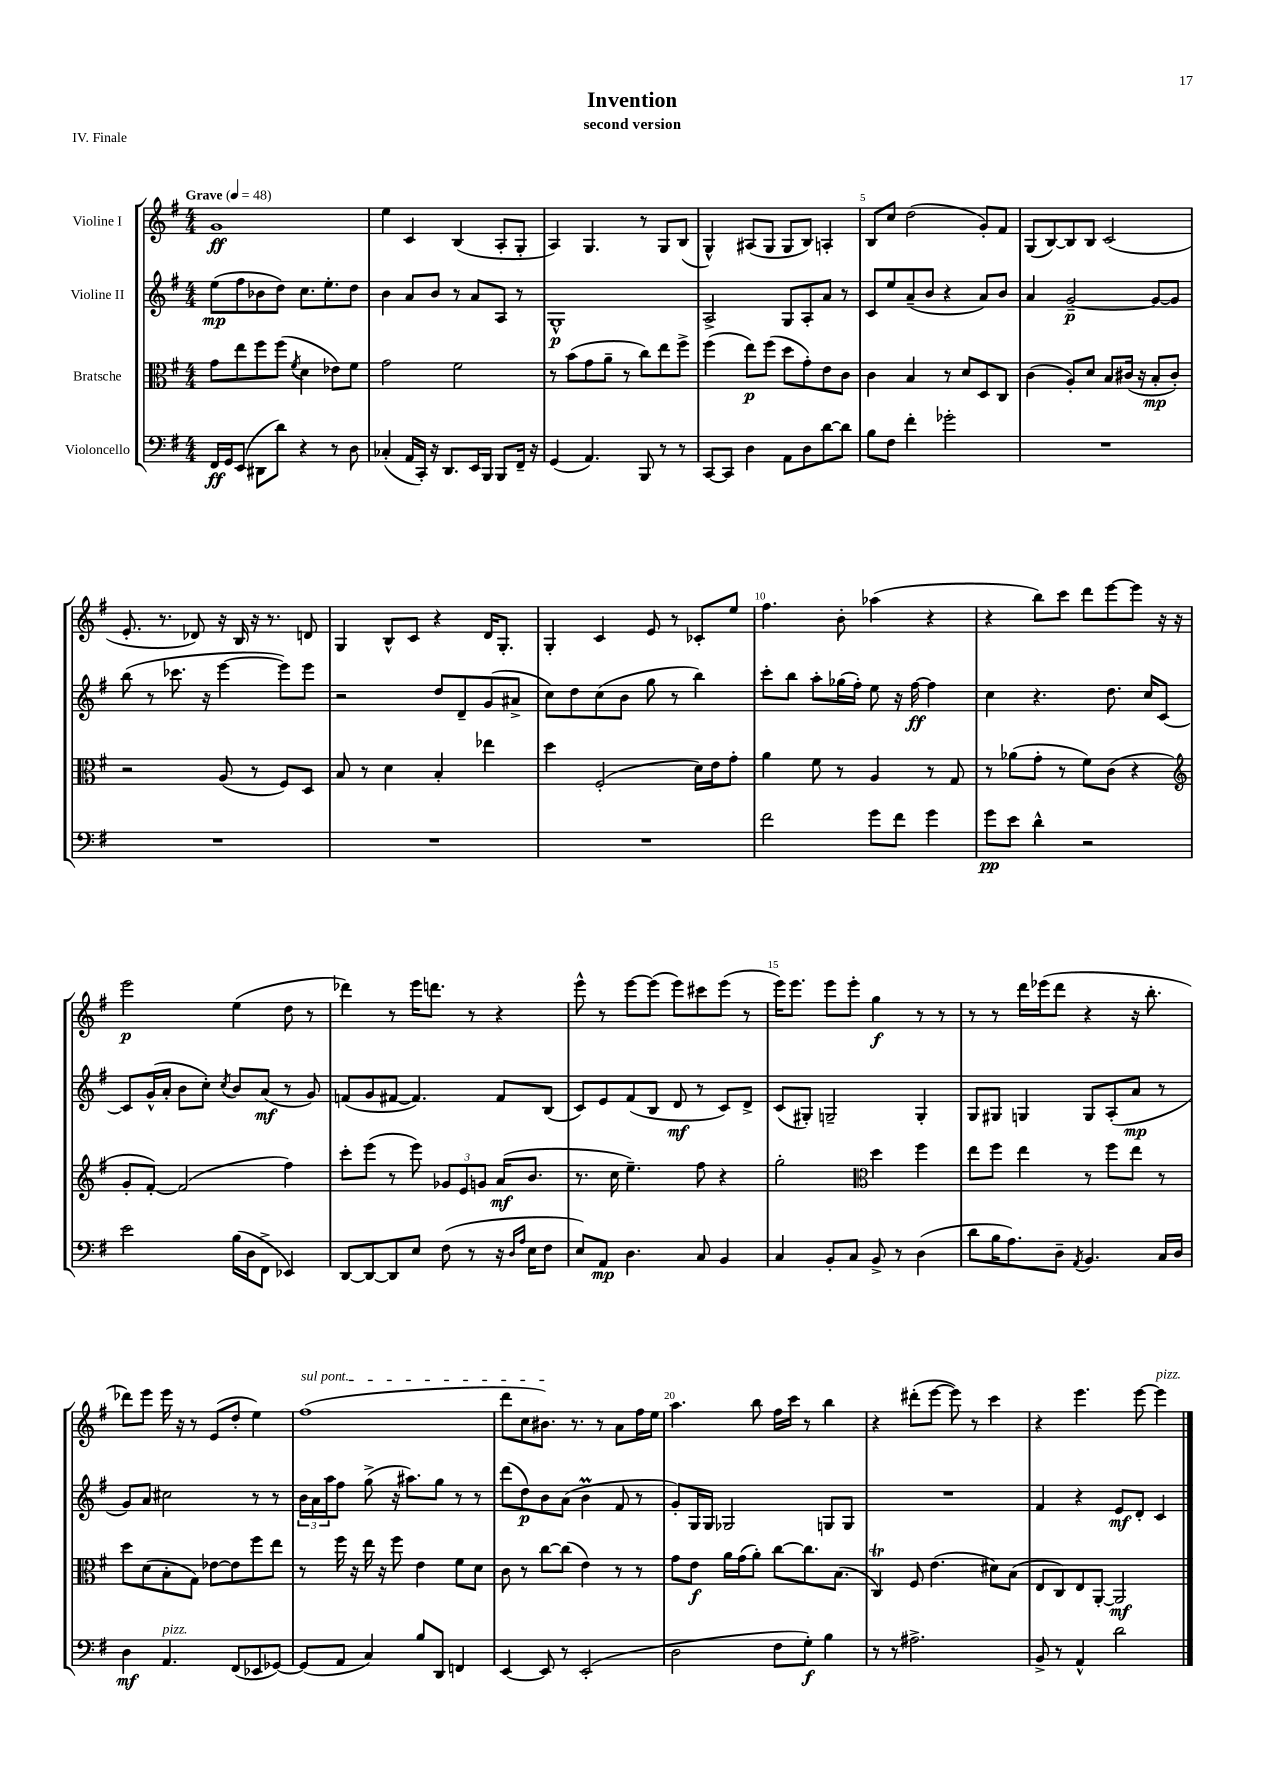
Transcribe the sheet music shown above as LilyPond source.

\header { title = "Invention" subtitle = "second version" piece = "IV. Finale" }
<<
\new StaffGroup <<
\new Staff = "s0" \with { instrumentName = "Violine I" } {
    \clef treble \key g \major \numericTimeSignature \time 4/4 \tempo "Grave" 4 = 48
    g'1\ff |
    e''4 c'4 b4( a8-. g8-. |
    a4) g4. r8 g8 b8( |
    g4-^) ais8( g8 g8 b8) a4-. |
    b8 c''8 d''2( g'8-.) fis'8 |
    g8( b8~) b8 b8 c'2( |
    e'8.-. r8. des'8) r16 b16 r16 r8. d'8 |
    g4 b8-^ c'8 r4 d'16 g8.-. |
    g4-. c'4 e'8 r8 ces'8-. e''8 |
    fis''4. b'8-. aes''4( r4 |
    r4 b''8) c'''8 d'''8 e'''8~ e'''8 r16 r16 |
    e'''2\p e''4( d''8 r8 |
    des'''4) r8 e'''16 d'''8. r8 r4 |
    e'''8-^ r8 e'''8~ e'''8( e'''8) cis'''8 e'''8( r8 |
    e'''16) e'''8. e'''8 e'''8-. g''4\f r8 r8 |
    r8 r8 d'''16 ees'''16( d'''8 r4 r16 b''8.-. |
    des'''8) e'''8 e'''16 r16 r8 e'8( d''8-. e''4) |
    \once \override TextSpanner.bound-details.left.text = \markup { \italic "sul pont." } fis''1\startTextSpan( |
    d'''8 c''8 bis'8.\stopTextSpan) r8. r8 a'8 fis''16 e''16 |
    a''4. b''8 fis''16 c'''16 r8 b''4 |
    r4 dis'''8-.( e'''8~ e'''8) r8 c'''4 |
    r4 e'''4. e'''8~ e'''4^\markup { \italic "pizz." } \bar "|." |
}
\new Staff = "s1" \with { instrumentName = "Violine II" } {
    \clef treble \key g \major \numericTimeSignature \time 4/4
    e''8\mp( fis''8 bes'8 d''8) c''8. e''8.-. d''8 |
    b'4 a'8 b'8 r8 a'8 a8 r8 |
    g1-^\p |
    a2-> g8 a8-. a'8 r8 |
    c'8 e''8 a'8--( b'8 r4 a'8) b'8 |
    a'4 g'2~--\p g'8~ g'8 |
    b''8( r8 ces'''8. r16 e'''4~ e'''8) e'''8 |
    r2 d''8 d'8-- g'8( ais'8-> |
    c''8) d''8 c''8( b'8 g''8 r8 b''4) |
    c'''8-. b''8 a''8-. ges''16( fis''16-.) e''8 r16 fis''16~\ff fis''4 |
    c''4 r4. d''8. c''16 c'8~ |
    c'8 g'16-^( a'16-. b'8 c''8-.) \acciaccatura { c''8 } b'8 a'8\mf( r8 g'8) |
    f'8( g'8 fis'8~ fis'4.) fis'8 b8( |
    c'8) e'8 fis'8( b8 d'8\mf r8 c'8) d'8-> |
    c'8( gis8-.) g2-- g4-. |
    g8 gis8 g4 g8 a8-.( a'8\mp r8 |
    g'8) a'8 cis''2 r8 r8 |
    \tuplet 3/2 { b'16 a'16 a''16 } fis''8 g''8->( r16 ais''8.) g''8 r8 r8 |
    d'''8( d''8\p) b'8 a'8( b'4\prall fis'8 r8 |
    g'8-.) g16 g16 ges2 g8 g8 |
    R1 |
    fis'4 r4 e'8\mf d'8-. c'4 \bar "|." |
}
\new Staff = "s2" \with { instrumentName = "Bratsche" } {
    \clef alto \key g \major \numericTimeSignature \time 4/4
    g'8 e''8 fis''8 fis''8( \acciaccatura { fis'8 } d'4 ees'8) fis'8 |
    g'2 fis'2 |
    r8 b'8( g'8 a'8-- r8 c''8) e''8 fis''8-> |
    fis''4( e''8\p) fis''8( d''8 g'8-.) e'8 c'8 |
    c'4 b4 r8 d'8 d8 c8 |
    c'4( a8-.) d'8 b8 cis'16( r16 b8-.\mp cis'8-.) |
    r2 a8( r8 fis8) d8 |
    b8 r8 d'4 b4-. ees''4 |
    d''4 fis2-.( d'16) e'16 g'8-. |
    a'4 fis'8 r8 a4 r8 g8 |
    r8 aes'8( g'8-. r8 fis'8) c'8( r4 |
    \clef treble g'8-. fis'8~-.) fis'2( fis''4) |
    c'''8-. e'''8( r8 e'''8) \tuplet 3/2 { ges'8 e'8 g'8 } a'16\mf( b'8. |
    r8. c''16 e''4.--) fis''8 r4 |
    g''2-. \clef alto d''4 fis''4 |
    e''8 fis''8 e''4 r8 fis''8 e''8 r8 |
    d''8 d'8( b8-. g8) ees'8~ ees'8 fis''8 e''8 |
    r8 fis''16 r16 e''16 r16 fis''8 e'4 fis'8 d'8 |
    c'8 r8 c''8~ c''8( e'4) r8 r8 |
    g'8 e'8\f a'16 g'16( a'8-.) c''8~ c''8. b8.( |
    c4\trill) fis8 e'4.( dis'8) b8( |
    e8 c8) e8 a,8~-. a,2\mf \bar "|." |
}
\new Staff = "s3" \with { instrumentName = "Violoncello" } {
    \clef bass \key g \major \numericTimeSignature \time 4/4
    fis,16\ff g,16 e,8( dis,8 d'8) r4 r8 d8 |
    ces4-.( a,16 c,16-.) r16 d,8. e,16 b,,16 b,,8 fis,16-- r16 |
    g,4( a,4.) b,,8 r8 r8 |
    c,8~ c,8 d4 a,8 d8 d'8~ d'8 |
    b8 fis8 fis'4-. ges'2-. |
    R1 |
    R1 |
    R1 |
    R1 |
    fis'2 g'8 fis'8 g'4 |
    g'8\pp e'8 d'4-^ r2 |
    e'2 b16( d16 fis,8-> ees,4) |
    d,8~ d,8~ d,8 e8 fis8( r8 r16 \grace { d16 a16 } e16 fis8 |
    e8) a,8\mp d4. c8 b,4 |
    c4 b,8-. c8 b,8-> r8 d4( |
    d'8 b16 a8.) d8-- \acciaccatura { a,8 } b,4. c16 d16 |
    d4\mf a,4.^\markup { \italic "pizz." } fis,8( ees,8 ges,8~) |
    ges,8( a,8 c4) b8 d,8 f,4 |
    e,4~ e,8 r8 e,2-.( |
    d2 fis8 g8-.\f) b4 |
    r8 r8 ais2.-> |
    b,8-> r8 a,4-^ d'2 \bar "|." |
}
>>
>>
\layout { \context { \Score \override BarNumber.break-visibility = ##(#f #t #t) barNumberVisibility = #(every-nth-bar-number-visible 5) } }
